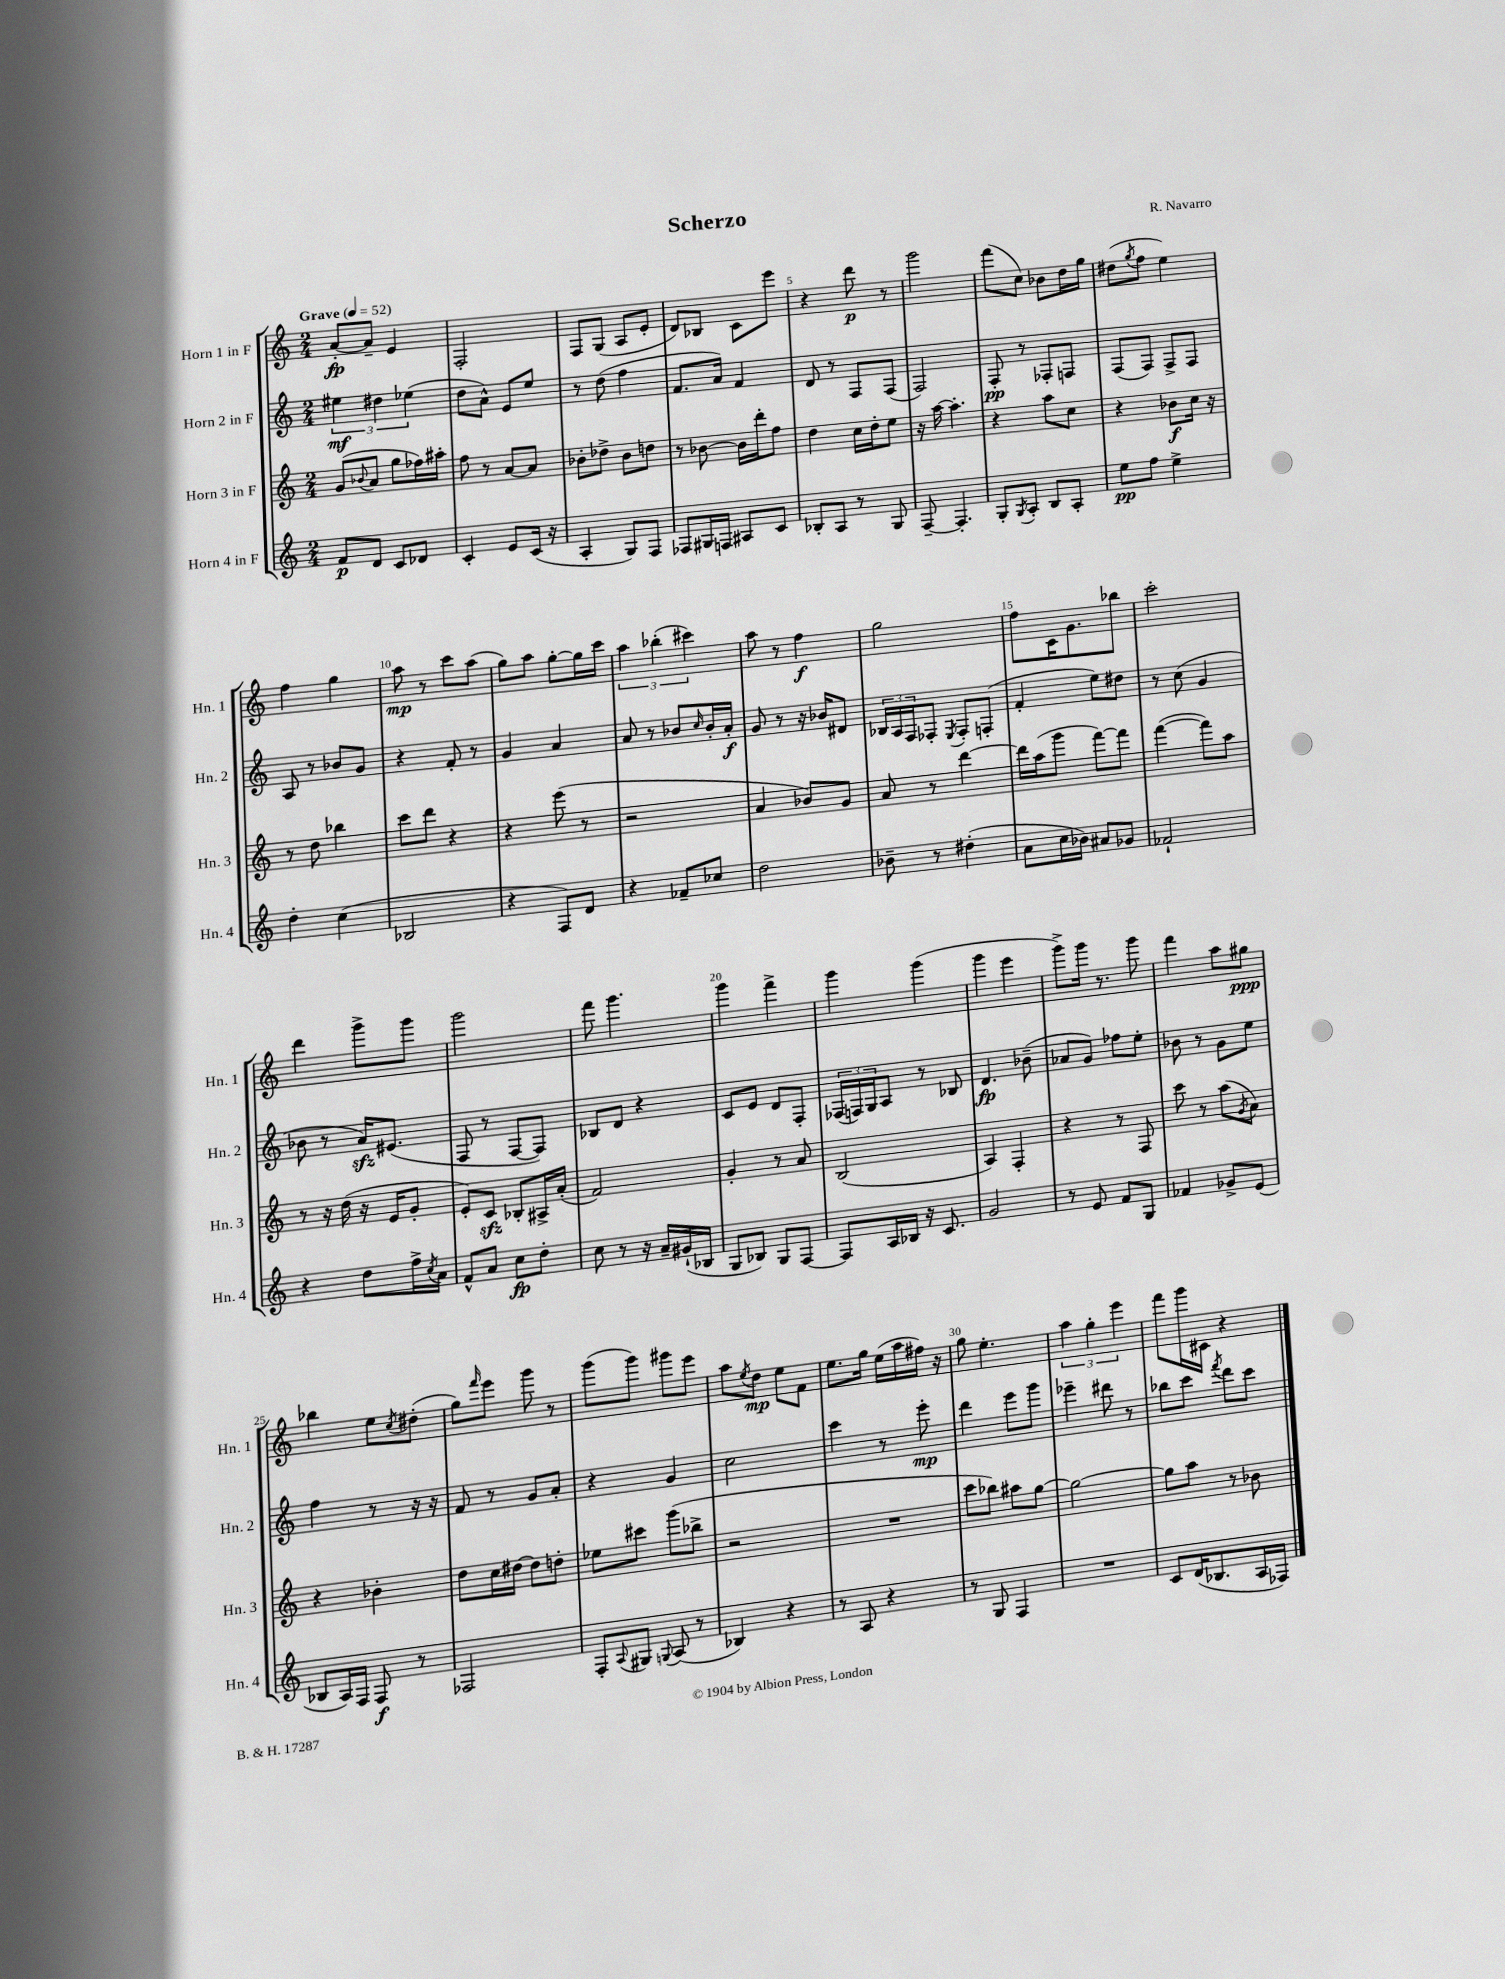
\header { title = "Scherzo" composer = "R. Navarro" }
<<
\new StaffGroup <<
\new Staff = "s0" \with { instrumentName = "Horn 1 in F" shortInstrumentName = "Hn. 1" } {
    \clef treble \key c \major \numericTimeSignature \time 2/4 \tempo "Grave" 4 = 52
    a'8~-.\fp a'8-- e'4 |
    f2-. |
    f8 g8( a8 e'8-. |
    d'8) bes8 c'8 e'''8 |
    r4 d'''8\p r8 |
    g'''2 |
    f'''8( c''8) bes'8 d''16 g''16 |
    dis''8( \acciaccatura { g''8 } f''8 e''4) |
    f''4 g''4 |
    a''8\mp r8 c'''8 a''8( |
    g''8) a''8 g''8~-. g''16 c'''16 |
    \tuplet 3/2 { a''4 bes''4-.( cis'''4) } |
    a''8 r8 f''4\f |
    g''2 |
    f''8 c'16 g'8. bes''8 |
    c'''2-. |
    d'''4 g'''8-> g'''8 |
    g'''2 |
    f'''8 g'''4. |
    g'''4 f'''4-> |
    g'''4 g'''4( |
    g'''4 e'''4 |
    g'''8->) g'''16 r8. g'''8 |
    f'''4 a''8 gis''8\ppp |
    bes''4 e''8 \acciaccatura { c''8 } dis''8-.( |
    g''8) \grace { f'''16 } e'''8 g'''8 r8 |
    g'''8( g'''8) gis'''8 e'''8 |
    a''8 \acciaccatura { e''8 } d''8\mp e''8 f'8 |
    e''8. g''16 e''16( a''16 fis''16) r16 |
    g''8 e''4.-. |
    \tuplet 3/2 { a''4 g''4-. e'''4 } |
    f'''8 g'''16 cis'16 r4 \bar "|." |
}
\new Staff = "s1" \with { instrumentName = "Horn 2 in F" shortInstrumentName = "Hn. 2" } {
    \clef treble \key c \major \numericTimeSignature \time 2/4
    \tuplet 3/2 { eis''4\mf dis''4 ees''4( } |
    d''8 a'8-^) e'8 e''8 |
    r8 d''8( f''4 |
    f'8. a'16) f'4 |
    d'8 r8 f8 f8( |
    f2) |
    f8-.\pp r8 fes8-. f8 |
    f8( f8) f8-> f8 |
    a8 r8 bes'8 g'8 |
    r4 f'8-. r8 |
    g'4 a'4 |
    a'8 r8 bes'8 \grace { c''16 } bes'16-. a'16-.\f |
    g'8 r8 r16 bes'16 dis'8 |
    \tuplet 3/2 { bes16 a16 f16 } fes8-. \acciaccatura { e8 } fes8-. f8-.( |
    f'4-. e''8) dis''8 |
    r8 c''8( g'4 |
    bes'8 r8 a'16\sfz) eis'8.( |
    f8 r8 f8~ f8) |
    bes8 d'8 r4 |
    c'8 e'8 d'8 f8-. |
    \tuplet 3/2 { fes16( f16) g16 } a8 r8 bes8 |
    d'4.\fp bes'8--( |
    aes'8 g'8) fes''8 e''8-. |
    bes'8 r8 g'8 e''8 |
    f''4 r8 r16 r16 |
    f'8 r8 g'8 a'8-. |
    r4 g'4 |
    c''2 |
    c'''4 r8 e'''8-.\mp |
    d'''4 e'''8 g'''8 |
    ees'''4-- dis'''8 r8 |
    bes''8 c'''8 \acciaccatura { f'''8 } d'''8 c'''8 \bar "|." |
}
\new Staff = "s2" \with { instrumentName = "Horn 3 in F" shortInstrumentName = "Hn. 3" } {
    \clef treble \key c \major \numericTimeSignature \time 2/4
    g'8( \appoggiatura { bes'8 } a'8 g''8 fes''16) ais''16-. |
    f''8 r8 a'8~ a'8 |
    bes'8-. des''8-> bes'8 d''8 |
    r8 bes'8~ bes'16 d'''16-. f''8 |
    d''4 c''16 d''16-. e''8 |
    r16 a''16~ a''4.-. |
    r4 a''8 c''8 |
    r4 bes'8\f c''16 r16 |
    r8 d''8 bes''4 |
    c'''8 d'''8 r4 |
    r4 e'''8( r8 |
    r2 |
    a'4 bes'8) g'8 |
    a'8 r8 d'''4~ |
    d'''16 a''16( g'''8 f'''8~) f'''8 |
    f'''4~( f'''8) a''8 |
    r8 r16 d''16( r16 e'16 g'8-. |
    e'8-.) c'8\sfz bes8-. ais16-> a'16-.( |
    f'2) |
    g'4-. r8 a'8 |
    b2( |
    a4) f4-. |
    r4 r8 f8 |
    c'''8 r8 a''8( \acciaccatura { g'8 } a'8) |
    r4 bes'4-. |
    d''8 c''16 dis''16~ dis''8 d''8-. |
    ees''8 cis'''8 g'''8( bes''8-> |
    r2 |
    R2 |
    c'''8 bes''8) ais''8 g''8~ |
    g''2~ |
    g''8 a''8 r8 bes'8 \bar "|." |
}
\new Staff = "s3" \with { instrumentName = "Horn 4 in F" shortInstrumentName = "Hn. 4" } {
    \clef treble \key c \major \numericTimeSignature \time 2/4
    f'8\p d'8 c'8 des'8 |
    c'4-. e'8 c'16( r16 |
    a4-. g8) f8 |
    fes8 gis16 f16 ais8 c'8 |
    bes8-. a8 r8 g8 |
    f8~-- f4.-. |
    g8-. \acciaccatura { g8 } a8-. b8 a8-. |
    e''8\pp f''8 e''4-> |
    d''4-. c''4( |
    bes2 |
    r4 f8) d'8 |
    r4 fes'8-- ces''8 |
    d''2 |
    bes'8-- r8 dis''4-.( |
    a'8 c''16 bes'16) ais'8 ges'8 |
    fes'2-! |
    r4 d''8 f''16-> \acciaccatura { c''8 } a'16 |
    f'8-^ a'8 c''8\fp d''8-. |
    c''8 r8 r16 a'16-- gis'16-!( bes16 |
    g8 bes8) g8 f8~ |
    f8 a16 bes16 r16 c'8. |
    g'2 |
    r8 e'8 f'8 g8 |
    fes'4 ges'8-> e'8( |
    bes8 a16) f16 f8\f r8 |
    fes2 |
    f8-. \appoggiatura { a8 } gis8 \appoggiatura { g8 } a8( r8 |
    bes4) r4 |
    r8 a8 r4 |
    r8 g8 f4 |
    R2 |
    c'8 d'16( bes8. a16 fes16) \bar "|." |
}
>>
>>
\layout { \context { \Score \override BarNumber.break-visibility = ##(#f #t #t) barNumberVisibility = #(every-nth-bar-number-visible 5) } }
